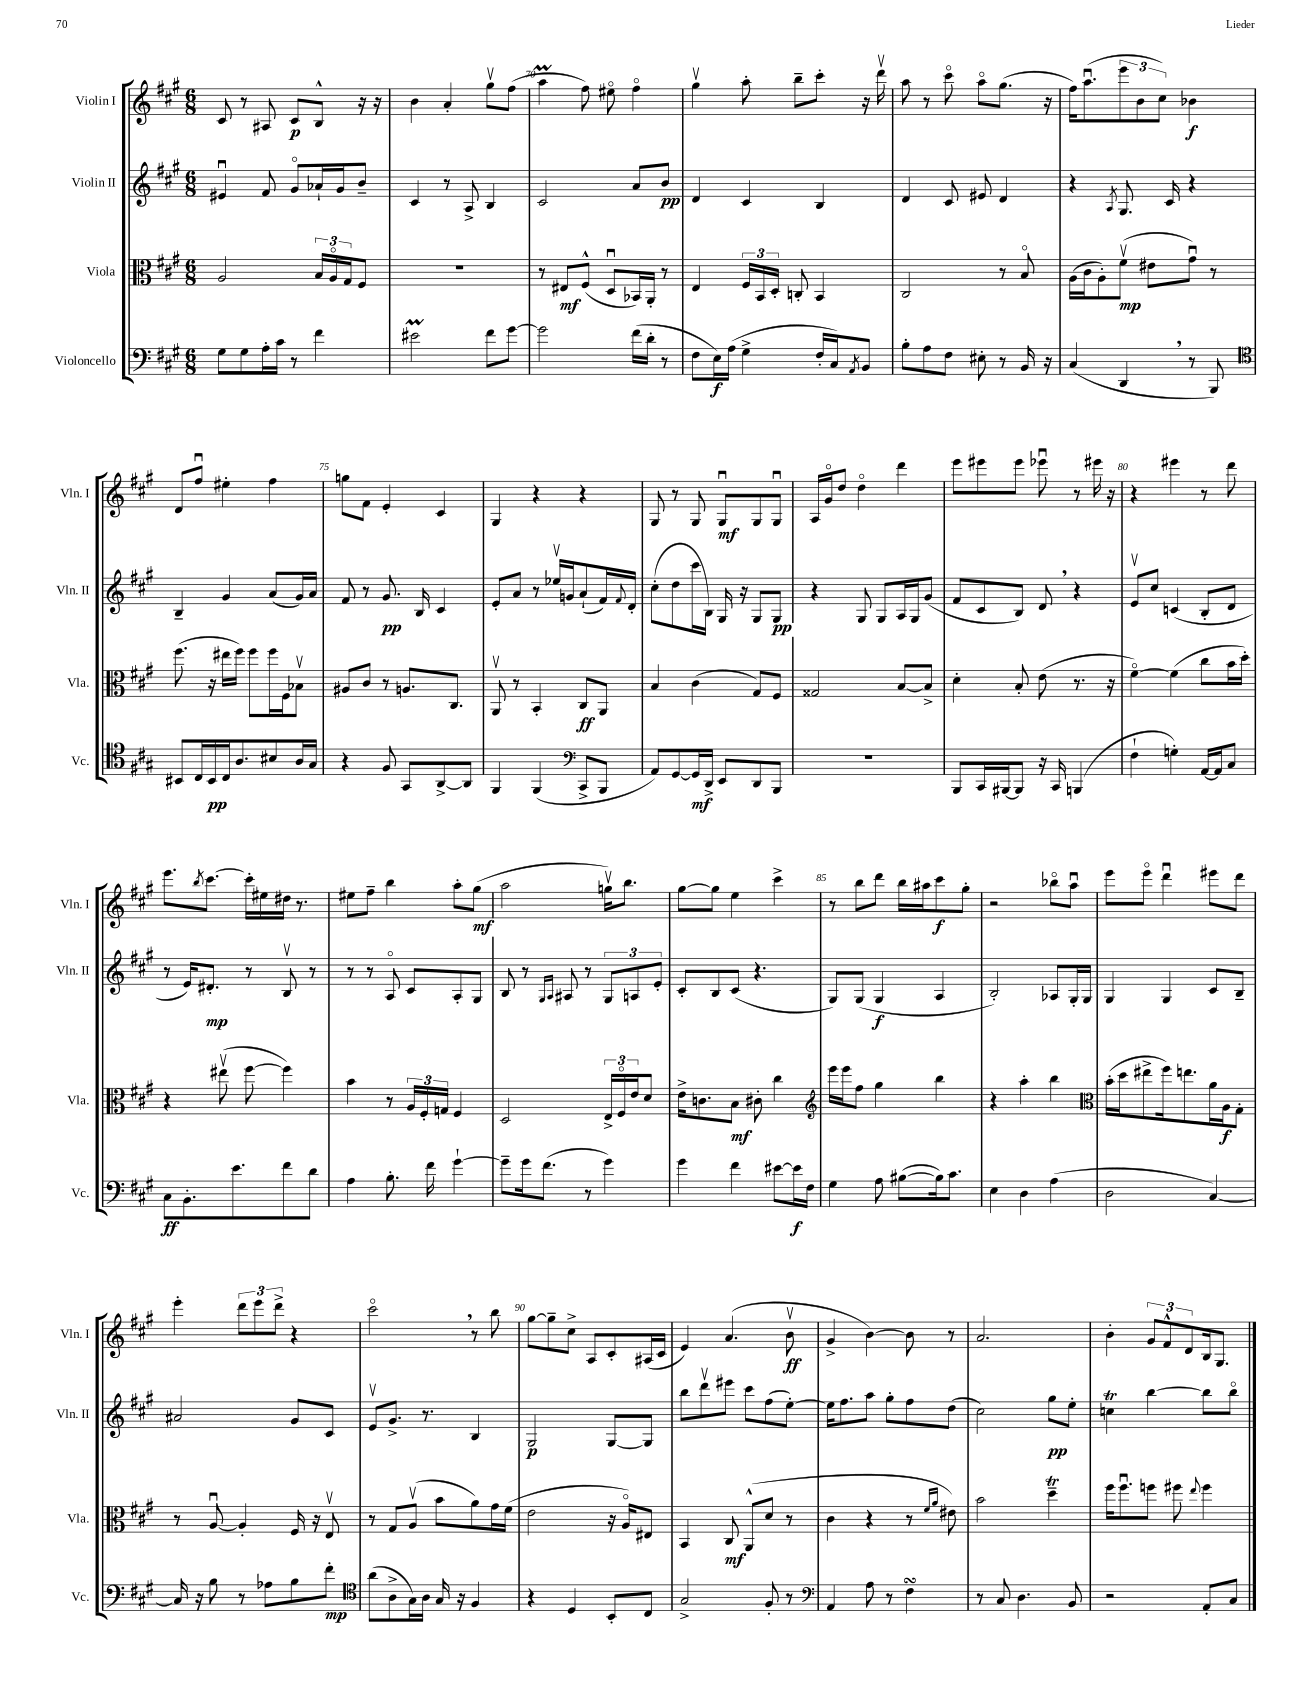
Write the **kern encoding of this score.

**kern	**kern	**kern	**kern
*staff4	*staff3	*staff2	*staff1
*clefF4	*clefC3	*clefG2	*clefG2
*k[f#c#g#]	*k[f#c#g#]	*k[f#c#g#]	*k[f#c#g#]
*M6/8	*M6/8	*M6/8	*M6/8
8G#\L	2A/	4e#u/	8c#/
8G#\	.	.	8r
16A'\L	.	8f#/	8A#/
16c#\JJ	.	.	.
8r	.	8g#o/L	8c#/L
4f#\	24B/LL	16a-`/L	8B^^/J
.	24Ao/	.	.
.	.	16g#/J	.
.	24G#/J	.	.
.	8F#/J	8b~/J	16r
.	.	.	16r
=	=	=	=
2e#\	2.r	4c#/	4b\
.	.	8r	4a'/
.	.	8A^/	.
8f#\L	.	4B/	8gg#v\L
[8g#\J	.	.	(8ff#\J
=	=	=	=
2g#\]	8r	2c#/	4aa\
.	8E#/L	.	.
.	(8F#^^/J	.	8ff#\)
.	8Du/L	.	8ee#o\
(16f#\LL	16BB-/L)	8a/L	4ff#o\
16d'\JJ	16AA'/JJ	.	.
8r	8r	8b/J	.
=	=	=	=
8F#\L	4E/	4d/	4gg#v\
16E\L)	.	.	.
(16A\JJ	.	.	.
4G#^\	24F#/LL	4c#/	8aa'\
.	24BB/	.	.
.	24D'/JJ	.	.
.	8C'/	.	8bb~\L
16F#'/LL	4BB/	4B/	8ccc#'\J
16C#/J)	.	.	.
8qAA/	.	.	.
8BB/J	.	.	16r
.	.	.	16dddv\
=	=	=	=
8B'\L	2C#/	4d/	8aa\
8A\	.	.	8r
8F#\J	.	8c#/	8ccc#o\
8E#'\	.	8e#/	8aao\L
8r	8r	4d/	(8.gg#\J
16BB/	8Bo/	.	.
16r	.	.	16r
=	=	=	=
(4C#/	(16A\LL	4r	16ff#\LK)
.	16c#\J	.	(8.aau\
.	8A'\)	.	.
.	.	8qA/	.
4DD/	(8f#v\J	8.G#/	12eee\
.	.	.	12b\
.	8e#\L	.	.
.	.	.	12cc#\J)
.	.	16c#/	.
8r	8g#u\J)	4r	4b-\
8BBB/)	8r	.	.
=	=	=	=
*clefC4	*	*	*
8BB#/L	(8.ff#\	4B~/	8d/L
16C#/L	.	.	8ff#u/J
16BB#/	16r	.	.
16C#/J	16ee#\LL	4g#/	4ee#'\
8.A/	16ff#\JJ)	.	.
.	8ff#\L	.	.
8B#/	16ff#\L	(8a/L	4ff#\
.	16F#\J	.	.
16A/L	8B-v\J	16g#/L)	.
16G#/JJ	.	16a/JJ	.
=	=	=	=
4r	8A#/L	8f#/	8gg\L
.	8c#/J	8r	8f#\J
8F#/	8r	8.g#/	4e'/
8GG#/L	8.A/L	.	.
.	.	16B/	.
[8AA^/	.	4c#/	4c#/
.	8.C#/J	.	.
8AA/]J	.	.	.
=	=	=	=
4FF#/	8AAv/	8e'/L	4G#/
.	8r	8a/J	.
(4FF#/	4BB'/	8r	4r
.	.	16ee-v/LL	.
.	.	16g/J	.
*clefF4	*	*	*
8CC#^/L	8C#/L	(8a`/	4r
8BBB/J	8AA/J	16f#/L)	.
.	.	8qqf#/	.
.	.	16d'/JJ	.
=	=	=	=
8AA/L)	4B/	(8cc#'\L	8G#/
[8GG#/	.	8dd\	8r
16GG#/]L	(4c#\	16ccc#\L	8G#/
16DD^/JJ	.	16B\JJ)	.
8EE/L	.	16G#/	8G#u/L
.	.	16r	.
8DD/	8G#/L)	8G#/L	8G#/
8BBB/J	8F#/J	8G#/J	8G#u/J
=	=	=	=
2.r	2G##/	4r	16A/LL
.	.	.	16g#o/J
.	.	.	8dd/J
.	.	8G#/	4ddo\
.	.	8G#/L	.
.	[8B/L	16A/L	4ddd\
.	.	16G#/J	.
.	8B^/]J	(8g#/J	.
=	=	=	=
8BBB/L	4d'\	8f#/L	8eee\L
16CC#/L	.	8c#/	8eee#\
[16BBB#/J	.	.	.
8BBB#/]J	8B'/	8B/J)	8eee#\J
16r	(8e\	8d/	8eee-u\
16CC#/	.	.	.
(4BBB/	8.r	4r	8r
.	.	.	16eee#\
.	16r	.	16r
=	=	=	=
4F#`\	[4f#o\)	8ev/L	4r
.	.	8cc#/J	.
4G'\)	(4f#\]	(4c/	4eee#\
[16AA/LL	8cc#\L	8B'/L	8r
16AA/]J	.	.	.
8C#/J	16b\L	8d/J	8ddd\
.	16dd'\JJ)	.	.
=	=	=	=
8C#\L	4r	8r	8.eee\L
8.BB'\	.	16e/LK)	.
.	.	.	8qbb/
.	.	8.d#'/J	[8.ccc#\J
.	(8ee#v\	.	.
8.e\	.	.	.
.	[8ff#\	8r	16ccc#'\]LL
.	.	.	16ee#\
8f#\	4ff#\])	8Bv/	16dd#\JJ
.	.	.	8.r
8d\J	.	8r	.
=	=	=	=
4A\	4b\	8r	8ee#\L
.	.	8r	8ff#~\J
8.B'\	8r	8Ao/	4bb\
.	24A/LL	8c#/L	.
.	24F#'/	.	.
16f#\	.	.	.
.	24G/JJ	.	.
[4g#`\	4F#/	8A'/	8aa'\L
.	.	8G#/J	(8gg#\J
=	=	=	=
8g#~\]L	2D/	8B/	2aa\
16g#\k	.	8r	.
(8.f#\J	.	.	.
.	.	16qqG#/LL	.
.	.	16qqA/JJ	.
.	.	8A#/	.
8r	.	8r	.
4g#\)	24E^/LL	12G#/L	16ggv\LK)
.	24F#o/	.	.
.	.	.	8.bb\J
.	24e/J	12A/	.
.	8d/J	.	.
.	.	12e'/J	.
=	=	=	=
4g#\	16e^\LK	8c#'/L	[8gg#\L
.	8.c\	.	.
.	.	8B/	8gg#\]J
4f#\	8B\J	(8c#/J	4ee\
.	8c#'\	4.r	.
[8e#\L	4cc#\	.	4ccc#^\
16e#\]L	.	.	.
16F#\JJ	.	.	.
=	=	=	=
*	*clefG2	*	*
4G#\	16eee\LL	8G#/L)	8r
.	16eee\J	.	.
.	8ff#\J	(8G#/J	8bb\L
8A\	4gg#\	4G#/	8ddd\J
([8B#\L	.	.	16bb\LL
.	.	.	16aa#\J
16B#\]k)	4bb\	4A/	8ccc#\
8.c#\J	.	.	.
.	.	.	8gg#'\J
=	=	=	=
4E\	4r	2B'/)	2r
4D\	4aa'\	.	.
(4A\	4bb\	8A-/L	8bb-o\L
.	.	16G#'/L	8aau\J
.	.	16G#/JJ	.
=	=	=	=
*	*clefC3	*	*
2D\	(16b'\LL	4G#/	8eee\L
.	16dd\J	.	.
.	8ee#^\	.	8eeeo\J
.	16ff#\k)	4G#/	4dddu\
.	8.ee\	.	.
[4C#/)	16a\L	8c#/L	8eee#\L
.	16A\J	.	.
.	8G#'\J	8B~/J	8ddd\J
=	=	=	=
16C#/]	8r	2a#/	4eee'\
16r	.	.	.
8B\	[8Au/	.	.
8r	4A'/]	.	12ddd\L
.	.	.	12eee\
8A-\L	.	.	.
.	.	.	12ddd^\J
8B\	16F#/	8g#/L	4r
.	16r	.	.
8f#'\J	8Ev/	8c#/J	.
=	=	=	=
*clefC4	*	*	*
(8a\L	8r	8ev/L	2ccc#o\
8A^\	8G#/L	8.g#^/J	.
16G#\L)	(8Av/J	.	.
16A\JJ	.	8.r	.
16G#/	8b\L	.	.
16r	.	.	.
4F#/	8a\)	4B/	8r
.	16g#\L	.	8bb\
.	(16f#\JJ	.	.
=	=	=	=
4r	2e\	2G#/	[8gg#\L
.	.	.	8gg#~\]
4D/	.	.	8cc#^\J
.	.	.	8A/L
8BB'/L	16r	[8G#/L	8c#'/
.	16Ao/LK)	.	.
8C#/J	8E#/J	8G#/]J	(16A#/L
.	.	.	16c#/JJ
=	=	=	=
2G#^/	4BB/	8bb\L	4e/)
.	.	8dddv\	.
.	8C#/	8eee#\J	(4.a/
.	(8AA^^/L	8ccc#\L	.
8F#'/	8d/J	(8ff#\	.
8r	8r	[8ee'\J)	8bv\
=	=	=	=
*clefF4	*	*	*
4AA/	4c#\	16ee\]LK	4g#^/
.	.	8.ff#\	.
8A\	4r	8aa\J	[4b\)
8r	.	8gg#'\L	.
4F#\	8r	8ff#\	8b\]
.	16qqf#/LL	.	.
.	16qqa/JJ	.	.
.	8e#\)	(8dd\J	8r
=	=	=	=
8r	2b\	2cc#\)	2.a/
8C#/	.	.	.
4.D\	.	.	.
.	4dd~\	8gg#\L	.
8BB/	.	8ee'\J	.
=	=	=	=
2r	16ff#\LK	4cc\	4b'\
.	8.ff#u\	.	.
.	8ff\J	[4bb\	12g#/L
.	.	.	12f#^^/
.	8ff#\	.	.
.	.	.	12d/
.	8qqee/	.	.
8AA'/L	4ff#\	8bb\]L	16B/k
.	.	.	8.G#/J
8C#/J	.	8bbo\J	.
==	==	==	==
*-	*-	*-	*-
